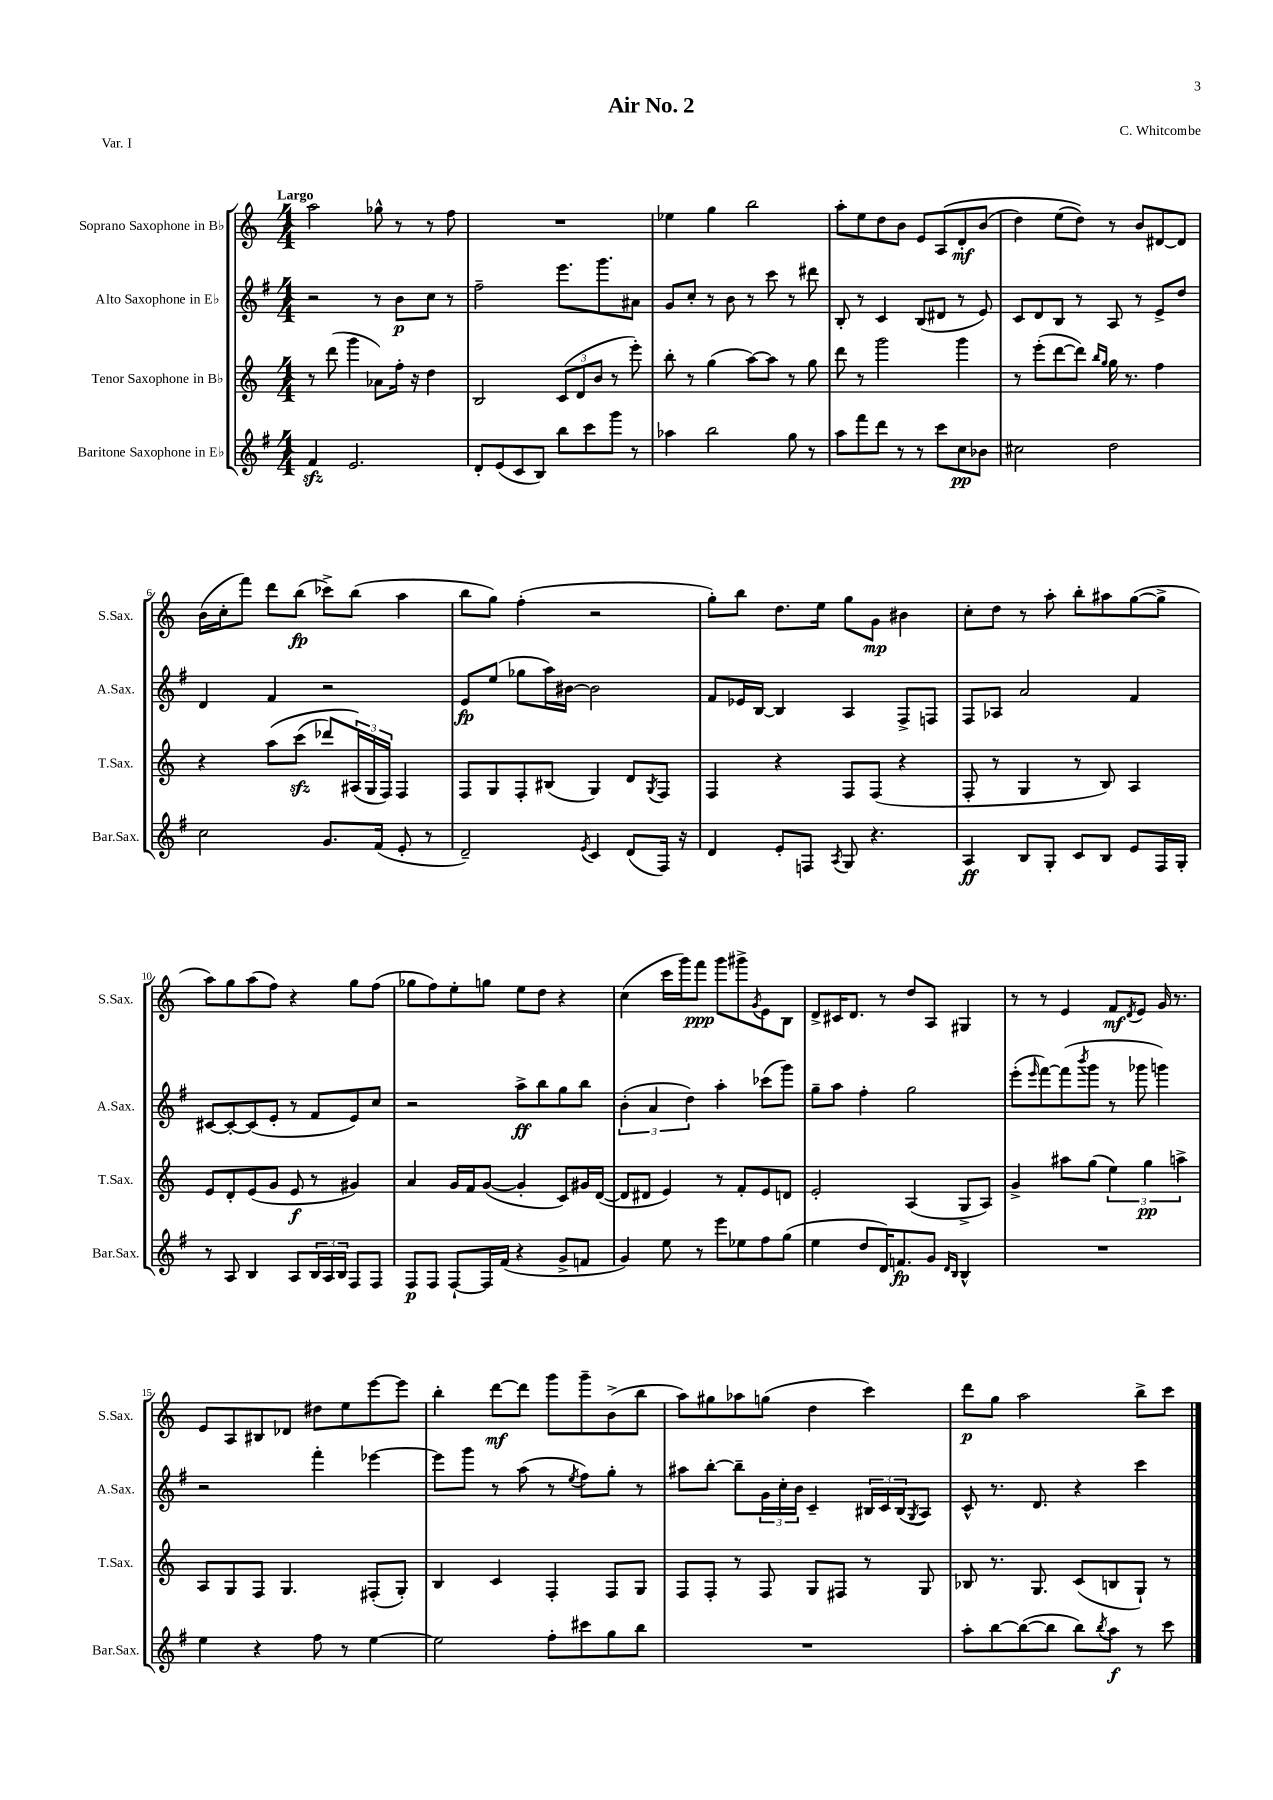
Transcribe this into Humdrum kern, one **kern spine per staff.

**kern	**kern	**kern	**kern
*staff4	*staff3	*staff2	*staff1
*clefG2	*clefG2	*clefG2	*clefG2
*k[f#]	*k[]	*k[f#]	*k[]
*M4/4	*M4/4	*M4/4	*M4/4
4f#/	8r	2r	2aa\
.	(8ddd\	.	.
2.e/	4ggg\	.	.
.	8a-\L)	8r	8gg-^^\
.	16ff'\Jk	8b\L	8r
.	16r	.	.
.	4dd\	8cc\J	8r
.	.	8r	8ff\
=	=	=	=
8d'/L	2B/	2ff#~\	1r
(8e/	.	.	.
8c/	.	.	.
8B/J)	.	.	.
8bb\L	(12c/L	8.eee\L	.
.	12d/	.	.
8ccc\	.	.	.
.	12b/J	.	.
.	.	8.ggg\	.
8ggg\J	8r	.	.
8r	8eee'\)	8a#\J	.
=	=	=	=
4aa-\	8bb'\	8g/L	4ee-\
.	8r	8cc'/J	.
2bb\	(4gg\	8r	4gg\
.	.	8b\	.
.	[8aa\L)	8r	2bb\
.	8aa\]J	8ccc\	.
8gg\	8r	8r	.
8r	8gg\	8ddd#\	.
=	=	=	=
8aa\L	8ddd\	8B'/	8aa'\L
8fff#\	8r	8r	8ee\
8ddd\J	2ggg\	4c/	8dd\
8r	.	.	8b\J
8r	.	(8B/L	8e/L
8ccc\L	.	8d#/J	&(8A/
8cc\	4ggg\	8r	8d'/
8b-\J	.	8e/)	(8b/J
=	=	=	=
2cc#\	8r	8c/L	4dd\)
.	(8eee'\L	8d/	.
.	[8ddd\	8B/J	(8ee\L
.	8ddd\]J)	8r	8dd\J)&)
.	16qqbb/LL	.	.
.	16qqgg/JJ	.	.
2dd\	16gg\	8A/	8r
.	8.r	.	.
.	.	8r	8b/L
.	4ff\	8e^/L	[8d#/
.	.	8dd/J	8d#/]J
=	=	=	=
2cc\	4r	4d/	(16b\LL
.	.	.	16cc'\J
.	.	.	8fff\J)
.	&(8aa\L	4f#/	8ddd\L
.	(8ccc\J	.	(8bb\J
8.g/L	8ddd-/L)	2r	8ccc-^\L)
.	(24A#/L&)	.	(8bb\J
.	24G/	.	.
(16f#/Jk	.	.	.
.	24F/JJ)	.	.
8e'/	4F/	.	4aa\
8r	.	.	.
=	=	=	=
2d~/)	8F/L	8e/L	8bb\L
.	8G/	(8ee/J	8gg\J)
.	8F'/	8gg-\L	(4ff'\
.	(8B#/J	16aa\L)	.
.	.	[16b#\JJ	.
8qe/	.	.	.
4c/	4G/)	2b#\]	2r
(8d/L	8d/L	.	.
.	8qG/	.	.
16F#/Jk)	8F/J	.	.
16r	.	.	.
=	=	=	=
4d/	4F/	8f#/L	8gg'\L)
.	.	16e-/L	8bb\J
.	.	[16B/JJ	.
8e'/L	4r	4B/]	8.dd\L
8F/J	.	.	.
.	.	.	16ee\Jk
8qA/	.	.	.
8G/	8F/L	4A/	8gg\L
4.r	(8F/J	.	8g\J
.	4r	8F#^/L	4b#\
.	.	8F/J	.
=	=	=	=
4A/	8F'/	8F#/L	8cc'\L
.	8r	8A-/J	8dd\J
8B/L	4G/	2a/	8r
8G'/J	.	.	8aa'\
8c/L	8r	.	8bb'\L
8B/J	8B/)	.	8aa#\
8e/L	4A/	4f#/	([8gg\
16F#/L	.	.	8gg^\]J
16G'/JJ	.	.	.
=	=	=	=
8r	8e/L	[8c#/L	8aa\L)
8A/	8d'/	8c#'/_	8gg\
4B/	(8e/	(8c#/]	(8aa\
.	8g/J	8e'/J	8ff\J)
8A/L	8e/	8r	4r
24B/L	8r	8f#/L	.
24A/	.	.	.
24B/JJ	.	.	.
8F#/L	4g#/)	8e/)	8gg\L
8F#/J	.	8cc/J	(8ff\J
=	=	=	=
8F#/L	4a/	2r	8gg-\L
8F#/J	.	.	8ff\)
[8F#`/L	16g/LL	.	8ee'\
.	16f/J	.	.
16F#/]L	([8g/J	.	8gg\J
(16f#/JJ	.	.	.
4r	4g'/]	8aa^\L	8ee\L
.	.	8bb\	8dd\J
8g^/L	8c/L)	8gg\	4r
8f/J	16g#/L	8bb\J	.
.	([16d/JJ	.	.
=	=	=	=
4g/)	8d/]L	(6b'\	(4cc\
.	8d#/J	.	.
.	.	6a/	.
8ee\	4e/)	.	16ccc\LL
.	.	.	16ggg\J)
.	.	6dd\)	.
8r	.	.	8fff\J
8eee\L	8r	4aa'\	8ggg\L
8ee-\	8f'/L	.	8ggg#^\
.	.	.	8qg/
8ff#\	8e/	(8ccc-\L	8e\
(8gg\J	8d/J	8ggg\J)	8B\J
=	=	=	=
4ee\	2e'/	8gg~\L	8d^/L
.	.	8aa\J	16c#/K
.	.	.	8.d/J
8dd/L	.	4ff#'\	.
16d/K)	.	.	8r
8.f/	.	.	.
.	(4A/	2gg\	8dd/L
8g/J	.	.	8A/J
16qqd/LL	.	.	.
16qqB/JJ	.	.	.
4B^^/	8G^/L	.	4G#/
.	8A/J)	.	.
=	=	=	=
1r	4g^/	(8eee'\L	8r
.	.	16qqeee/	.
.	.	[8fff#\)	8r
.	8aa#\L	(8fff#\]	4e/
.	.	8qbbb/	.
.	(8gg\J	8ggg\J	.
.	6ee\)	8r	8f/L
.	.	.	8qd/
.	.	8ggg-\	8e/J
.	6gg\	.	.
.	.	4ggg\)	16g/
.	.	.	8.r
.	6aa^\	.	.
=	=	=	=
4ee\	8A/L	2r	8e/L
.	8G/	.	8A/
4r	8F/J	.	8B#/
.	4.G/	.	8d-/J
8ff#\	.	4fff#'\	8dd#\L
8r	.	.	8ee\
[4ee\	(8F#'/L	[4eee-\	[8eee\
.	8G'/J)	.	8eee\]J
=	=	=	=
2ee\]	4B/	8eee-\]L	4bb'\
.	.	8ggg\J	.
.	4c/	8r	[8ddd\L
.	.	(8aa\	8ddd\]J
8ff#'\L	4F'/	8r	8ggg\L
.	.	8qee/	.
8ccc#\	.	8ff#\L)	8ggg~\
8gg\	8F/L	8gg'\J	(8b^\
8bb\J	8G/J	8r	8bb\J
=	=	=	=
1r	8F/L	8aa#\L	8aa\L)
.	8F'/J	[8bb'\J	8gg#\
.	8r	8bb~\]L	8aa-\
.	8F/	24g\L	(8gg\J
.	.	24cc'\	.
.	.	24b\JJ	.
.	8G/L	4c~/	4dd\
.	8F#/J	.	.
.	8r	24B#/LL	4ccc\)
.	.	24c/	.
.	.	(24B#/J	.
.	.	8qG/	.
.	8G/	8A/J)	.
=	=	=	=
8aa'\L	8B-/	8c^^/	8ddd\L
[8bb\	8.r	8.r	8gg\J
(8bb\_	.	.	2aa\
.	8.G/	8.d/	.
8bb\]J	.	.	.
8bb\L)	(8c/L	4r	.
8qbb/	.	.	.
8aa\J	8B/	.	.
8r	8G`/J)	4ccc\	8bb^\L
8ccc\	8r	.	8ccc\J
==	==	==	==
*-	*-	*-	*-
